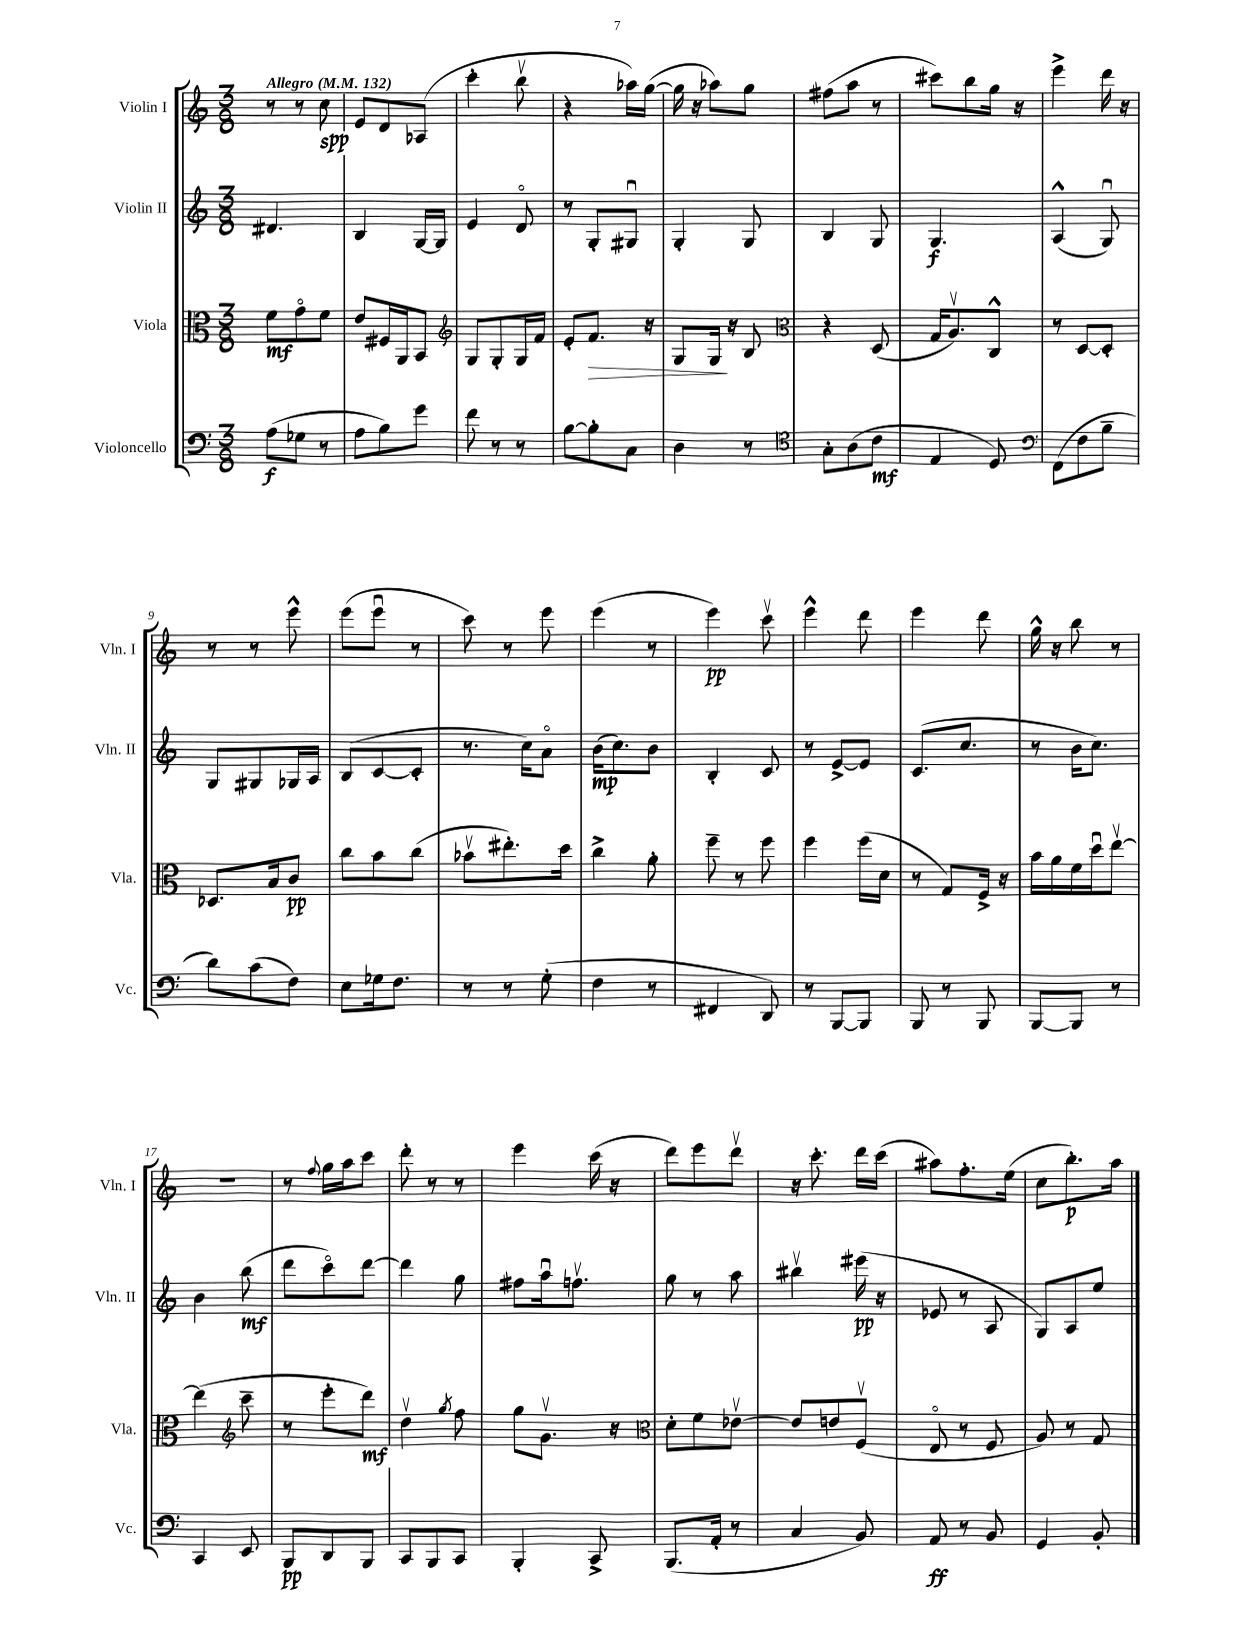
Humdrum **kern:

**kern	**kern	**kern	**kern
*staff4	*staff3	*staff2	*staff1
*clefF4	*clefC3	*clefG2	*clefG2
*k[]	*k[]	*k[]	*k[]
*M3/8	*M3/8	*M3/8	*M3/8
*MM132	*MM132	*MM132	*MM132
(8A	8f	4.d#	8r
8G-	8go	.	8r
8r	8f	.	8cc
=	=	=	=
8A	8e	4B	8e
8B)	16F#	.	8d
.	16AA	.	.
8g	8BB	[16G	(8A-
.	.	16G]	.
=	=	=	=
*	*clefG2	*	*
8f	8G	4e	4ccc'
8r	8G'	.	.
8r	16G	8do	8bbv
.	16f	.	.
=	=	=	=
[8B	8e'	8r	4r
8B']	8.f	8G'	.
8C	.	8G#u	16aa-)
.	16r	.	([16gg
=	=	=	=
4D	8G	4G'	16gg]
.	.	.	16r
.	16G	.	8aa-)
.	16r	.	.
8r	8B	8G	8gg
=	=	=	=
*clefC4	*clefC3	*	*
8G'	4r	4B	(8ff#
(8A	.	.	8aa
8c	(8D	8G	8r
=	=	=	=
4E	16G	4.G	8ccc#)
.	8.Av)	.	.
.	.	.	8bb
8D)	8C^^	.	16gg
.	.	.	16r
=	=	=	=
*clefF4	*	*	*
(8FF	8r	(4A^^	4eee^
8F	[8D	.	.
8B~	8D']	8Gu)	16ddd
.	.	.	16r
=	=	=	=
8d)	8.D-	8G	8r
(8c	.	8G#	8r
.	16B	.	.
8F)	8c	16G-	8eee^^
.	.	16A	.
=	=	=	=
8E	8cc	(8B	(8eee
16G-	8b	[8c	8eeeu
8.F	.	.	.
.	(8cc	8c']	8r
=	=	=	=
8r	8b-v	8.r	8ccc)
8r	8.ee#')	.	8r
.	.	16cc)	.
(8G'	.	8ao	8eee
.	16dd	.	.
=	=	=	=
4F	4cc^	(16b	(4eee
.	.	8.cc)	.
8r	8a'	8b	8r
=	=	=	=
4FF#	8ff~	4B'	4eee)
.	8r	.	.
8DD)	8ff	8c	8cccv
=	=	=	=
8r	4ff	8r	4eee^^
[8BBB	.	[8e^	.
8BBB]	(16ff	8e]	8ddd
.	16d	.	.
=	=	=	=
8BBB	8r	(8.c	4eee
8r	8G)	.	.
.	.	8.cc	.
8BBB	16F^	.	8ddd
.	16r	.	.
=	=	=	=
[8BBB	16b	8r	16gg^^
.	16a	.	16r
8BBB]	16f	16b	8bb
.	16ddu	8.cc)	.
8r	[8eev	.	8r
=	=	=	=
4CC	(4ee]	4b	4.r
*	*clefG2	*	*
8EE	8ccc~	(8bb	.
=	=	=	=
8BBB	8r	8ddd	8r
.	.	.	8qqff
8DD	8eee'	8ccco)	16gg
.	.	.	16aa
8BBB	8ddd)	[8ddd	8ccc
=	=	=	=
8CC	4ddv	4ddd]	8ddd'
8BBB	.	.	8r
.	8qgg	.	.
8CC	8ff	8gg	8r
=	=	=	=
4BBB'	8gg	8ff#	4eee
.	8.gv	16aau	.
.	.	8.ffv	.
8CC^	.	.	(16ccc
.	16r	.	16r
=	=	=	=
*	*clefC3	*	*
(8.BBB	8d'	8gg	8ddd)
.	8f	8r	8eee
16AA'	.	.	.
8r	[8e-v	8aa	8dddv
=	=	=	=
4C	8e-]	4bb#v	16r
.	.	.	8.ccc'
.	8e	.	.
8BB)	(8Fv	(16eee#	16ddd
.	.	16r	(16ccc
=	=	=	=
8AA	8Eo	8e-	8aa#)
8r	8r	8r	8.ff'
8BB	8F	8A	.
.	.	.	(16ee
=	=	=	=
4GG	8A)	8G)	8cc
.	8r	8A	8.bb')
8BB'	8G	8ee	.
.	.	.	16aa
==	==	==	==
*-	*-	*-	*-
